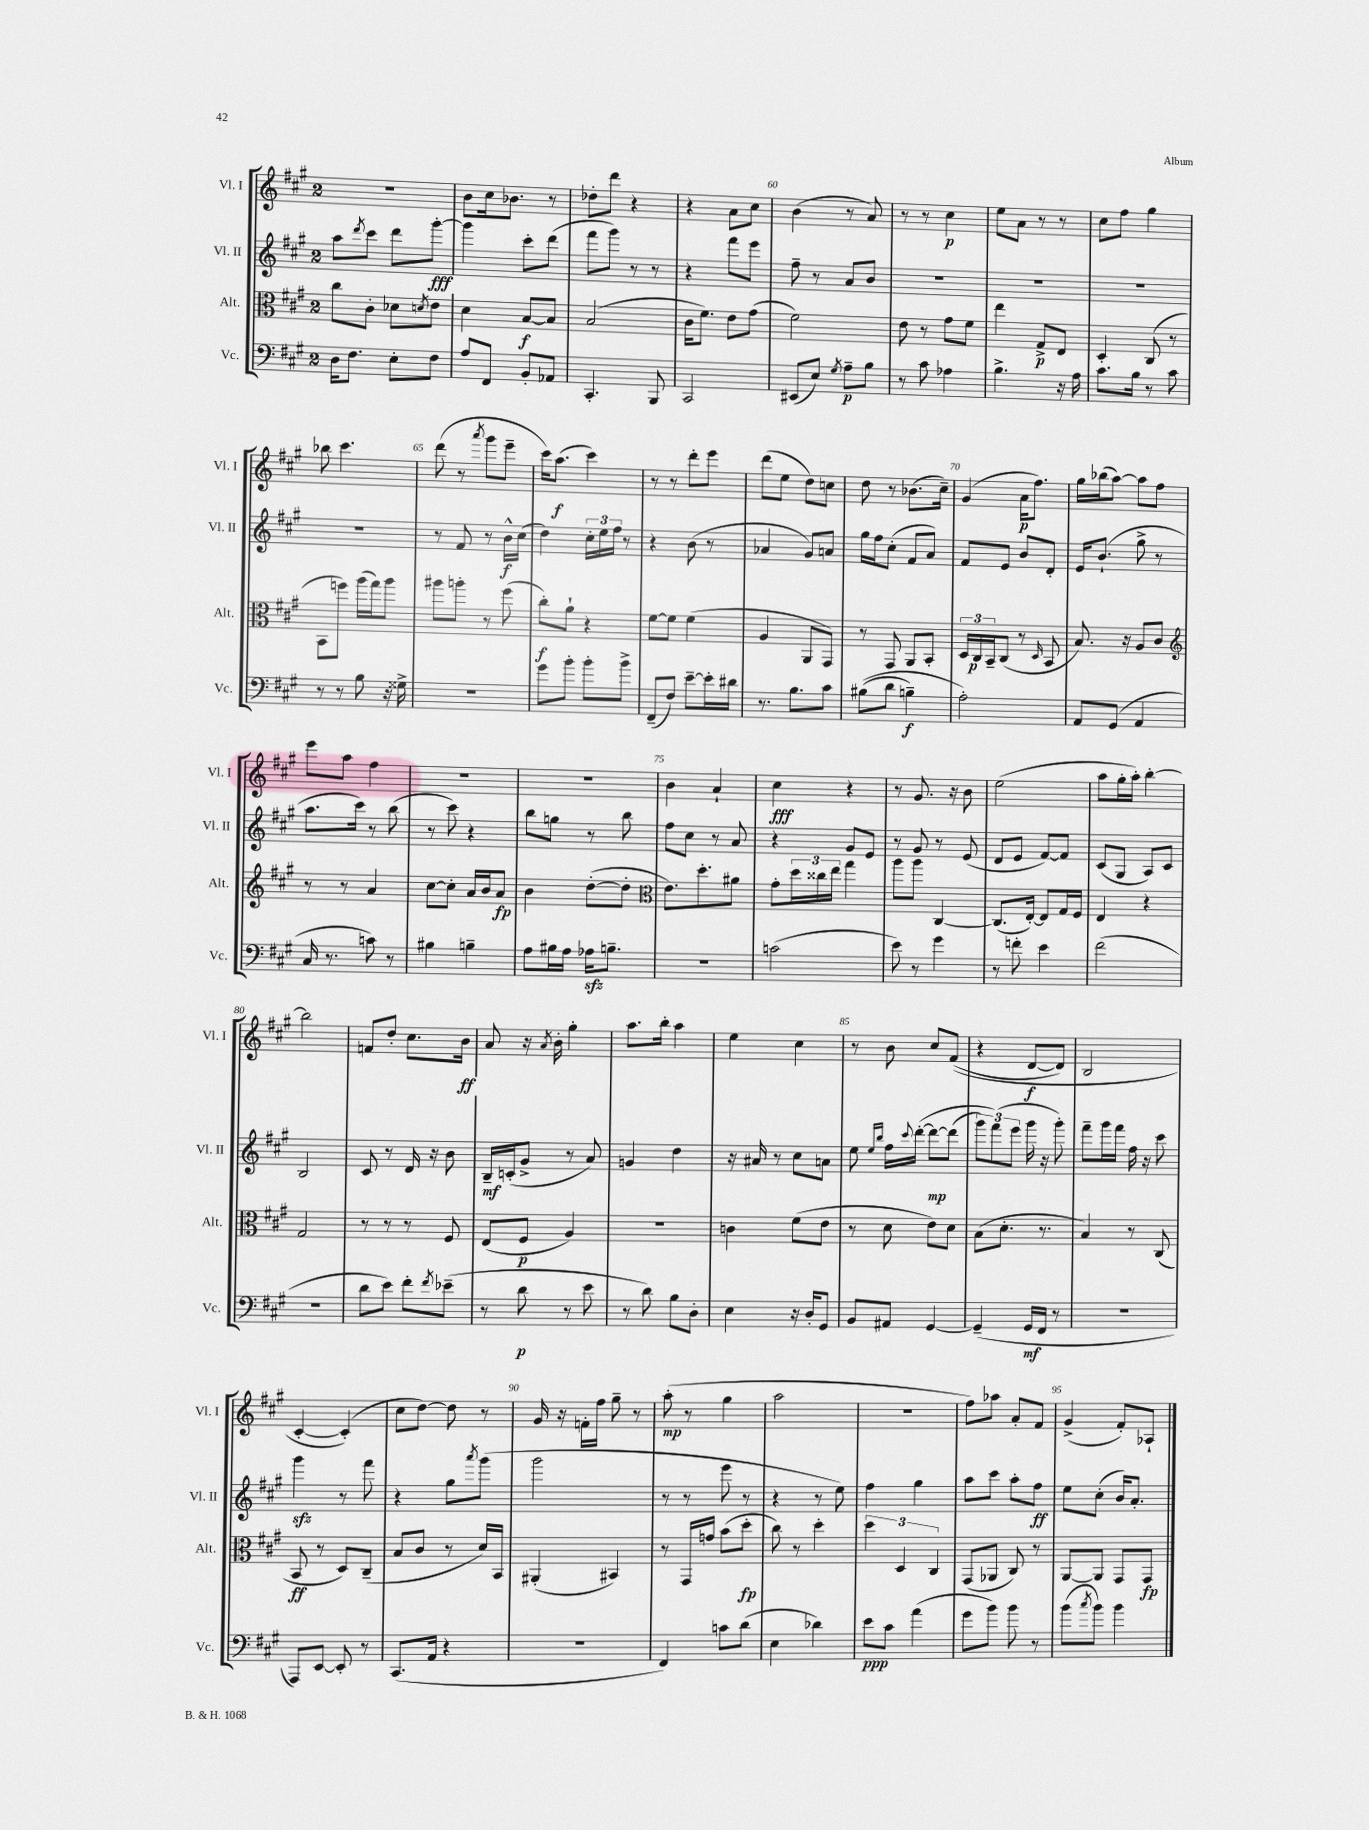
<<
\new StaffGroup <<
\new Staff = "s0" \with { instrumentName = "Vl. I" shortInstrumentName = "Vl. I" } {
    \clef treble \key a \major \once \override Staff.TimeSignature.style = #'single-digit \time 2/4
    R2 |
    b'8 cis''16 bes'8. r8 |
    des''8-. d'''8 r4 |
    r4 a'8 cis''8 |
    b'4( r8 a'8) |
    r8 r8 cis''4\p |
    e''8 a'8 r8 r8 |
    cis''8 fis''8 gis''4 |
    bes''8 cis'''4. |
    d'''8( r8 \acciaccatura { a'''8 } gis'''8 e'''8-- |
    cis'''16) a''8.\f( cis'''4) |
    r8 r8 d'''8-. e'''8 |
    d'''8( e''8 d''8) c''8 |
    d''8 r8 bes'8.( cis''16--) |
    gis'4( a'16\p fis''8.) |
    gis''16 bes''16( a''8~) a''8 fis''8 |
    e'''8 a''8 fis''4 |
    R2 |
    r2 |
    b'4 a'4-! |
    cis''4\fff r4 |
    r8 gis'8. r16 b'8 |
    e''2( |
    a''8 gis''16-. a''16-.) b''4~-. |
    b''2 |
    f'8 d''8-. cis''8. b'16\ff |
    a'8 r16 \acciaccatura { a'8 } b'16-. gis''4-. |
    a''8. b''16-. a''4 |
    e''4 cis''4 |
    r8 b'8 cis''8 fis'8(\( |
    r4 d'8~\f d'8) |
    b2 |
    cis'4~-. cis'4-.(\) |
    cis''8 d''8~) d''8 r8 |
    gis'16 r16 f'16-. fis''16 gis''8-- r8 |
    a''8-.\mp( r8 gis''4 |
    a''2 |
    R2 |
    fis''8) aes''8 a'8-. fis'8 |
    gis'4->( fis'8-.) aes8-! \bar "|." |
}
\new Staff = "s1" \with { instrumentName = "Vl. II" shortInstrumentName = "Vl. II" } {
    \clef treble \key a \major \once \override Staff.TimeSignature.style = #'single-digit \time 2/4
    a''8 \acciaccatura { d'''8 } cis'''8 d'''8 gis'''8~-.\fff |
    gis'''4 cis'''8-. d'''8( |
    fis'''8 gis'''8) r8 r8 |
    r4 fis'''8 e'''8 |
    fis''8-- r8 a'8 b'8 |
    R2 |
    R2 |
    R2 |
    R2 |
    r8 fis'8 r8 b'16-^\f cis''16( |
    d''4) \tuplet 3/2 { cis''16-. e''16 fis''16 } r8 |
    r4 b'8( r8 |
    aes'4 gis'8) a'8 |
    gis''16 fis''16 cis''8-.( fis'8 a'8) |
    fis'8 e'8 b'8 d'8-. |
    e'16 b'8.-!( gis''8-> r8 |
    a''8. cis'''16) r8 b''8( |
    r8 cis'''8) r4 |
    b''8 g''8 r8 b''8 |
    fis''8 cis''8 r8 a'8 |
    r4 gis'8 e'8 |
    r8 gis'8 r8 e'8( |
    d'8 e'8 fis'8~) fis'8 |
    cis'8( gis8 a8) cis'8 |
    b2 |
    cis'8 r8 d'16 r16 b'8 |
    b16--\mf c'16-.( gis'8-> r8 a'8) |
    g'4 d''4 |
    r16 ais'16 r8 cis''8 a'8 |
    e''8 \grace { e''16 b''16 } fis''16 \appoggiatura { cis'''8 } d'''16~-.\( d'''8~\mp d'''8( |
    \tuplet 3/2 { gis'''8) fis'''8(\) e'''8 } gis'''16 r16 gis'''8-.) |
    fis'''8-- gis'''16 fis'''16 fis''16 r16 cis'''8 |
    gis'''4\sfz r8 fis'''8 |
    r4 gis''8 \acciaccatura { a'''8 } gis'''8( |
    gis'''2 |
    r8 r8 e'''8 r8 |
    r4 r8 e''8) |
    fis''4 gis''4 |
    a''8 cis'''8 a''8-. fis''8\ff |
    e''8 cis''8-.( b'16) a'8.-. \bar "|." |
}
\new Staff = "s2" \with { instrumentName = "Alt." shortInstrumentName = "Alt." } {
    \clef alto \key a \major \once \override Staff.TimeSignature.style = #'single-digit \time 2/4
    cis''8 cis'8-. des'8 \acciaccatura { d'8 } e'8 |
    d'4 b8~\f b8 |
    b2( |
    cis'16 fis'8.) e'8 gis'8( |
    fis'2) |
    e'8 r8 gis'8 fis'8 |
    e''4 gis8->\p e8 |
    d4-. cis8( r8 |
    b,8 f''8) a''16( gis''16) a''8 |
    ais''8 a''8-. r8 fis''8( |
    cis''8-.\f) a'8-! r4 |
    fis'8~ fis'8 fis'4( |
    a4 a,8 gis,8) |
    r8 gis,8 a,8 b,8-. |
    \tuplet 3/2 { d16 cis16\p b,16-- } cis8( r8 \grace { d16 } b,8 |
    b8.) r16 a8 cis'8 |
    \clef treble r8 r8 a'4 |
    cis''8~ cis''8-. a'16 b'16 a'8\fp |
    b'4 d''8~-.( d''8-. |
    \clef alto e'8.) d''8.-. ais'8 |
    gis'8-. \tuplet 3/2 { d''16 cisis''16 e''16 } gis''4 |
    a''8 a''8 cis4~ |
    cis8.( e16~-.) e8 gis16 fis16 |
    e4 r4 |
    gis2 |
    r8 r8 r8 fis8 |
    e8( fis8\p a4) |
    r2 |
    c'4 fis'8( e'8 |
    r8 d'8 e'8) d'8 |
    b8( d'8.-. r8. |
    b4) r8 cis8( |
    b,8\ff r8 d8) cis8--( |
    b8 cis'8 r8 d'16) b,16 |
    ais,4-.( bis,4) |
    r8 gis,16 g'16 b'8( d''8-.\fp |
    cis''8) r8 d''4-. |
    \tuplet 3/2 { d''4 d4 cis4 } |
    gis,8( aes,8 cis8) r8 |
    a,8~ a,8 gis,8 gis,8\fp \bar "|." |
}
\new Staff = "s3" \with { instrumentName = "Vc." shortInstrumentName = "Vc." } {
    \clef bass \key a \major \once \override Staff.TimeSignature.style = #'single-digit \time 2/4
    d16 fis8. e8-. fis8 |
    a8 fis,8 b,8-. aes,8 |
    cis,4.-. b,,8 |
    cis,2 |
    eis,8( e8) \acciaccatura { gis8 } a8--\p b8 |
    r8 cis'8 aes4 |
    b4.-> r16 a16 |
    cis'8. b16 r8 cis'8 |
    r8 r8 b8 r16 gisis16-> |
    R2 |
    gis'8 b'8-. b'8-. b'8-> |
    fis,8--( fis8) e'8~-- e'16-. dis'16 |
    r8. b8. cis'8 |
    bis8(\( d'8 b4--\f) |
    a2-.\) |
    a,8 gis,8( a,4 |
    cis16 r8. c'8) r8 |
    bis4 b4-- |
    a8 bis16 a16 aes16\sfz b8.-- |
    r2 |
    c'2( |
    e'8) r8 gis'4 |
    r8 f'8-. e'4 |
    fis'2( |
    R2 |
    d'8 e'8) fis'8-. \acciaccatura { fis'8 } ees'8--( |
    r8 d'8\p r8 e'8 |
    r8 d'8) b8 d8-. |
    e4 r16 d16-. gis,8 |
    b,8 ais,8 gis,4~ |
    gis,4--( gis,16\mf fis,16 r8 |
    R2 |
    a,,8) e,8~ e,8-. r8 |
    cis,8.( a,16 r4 |
    R2 |
    fis,4) c'8 d'8( |
    e4 des'4) |
    e'8\ppp cis'8 a'4( |
    gis'8 b'8) b'8 r8 |
    b'8( \acciaccatura { cis''8 } b'8) b'4 \bar "|." |
}
>>
>>
\layout { \context { \Score currentBarNumber = #56 \override BarNumber.break-visibility = ##(#f #t #t) barNumberVisibility = #(every-nth-bar-number-visible 5) } }
